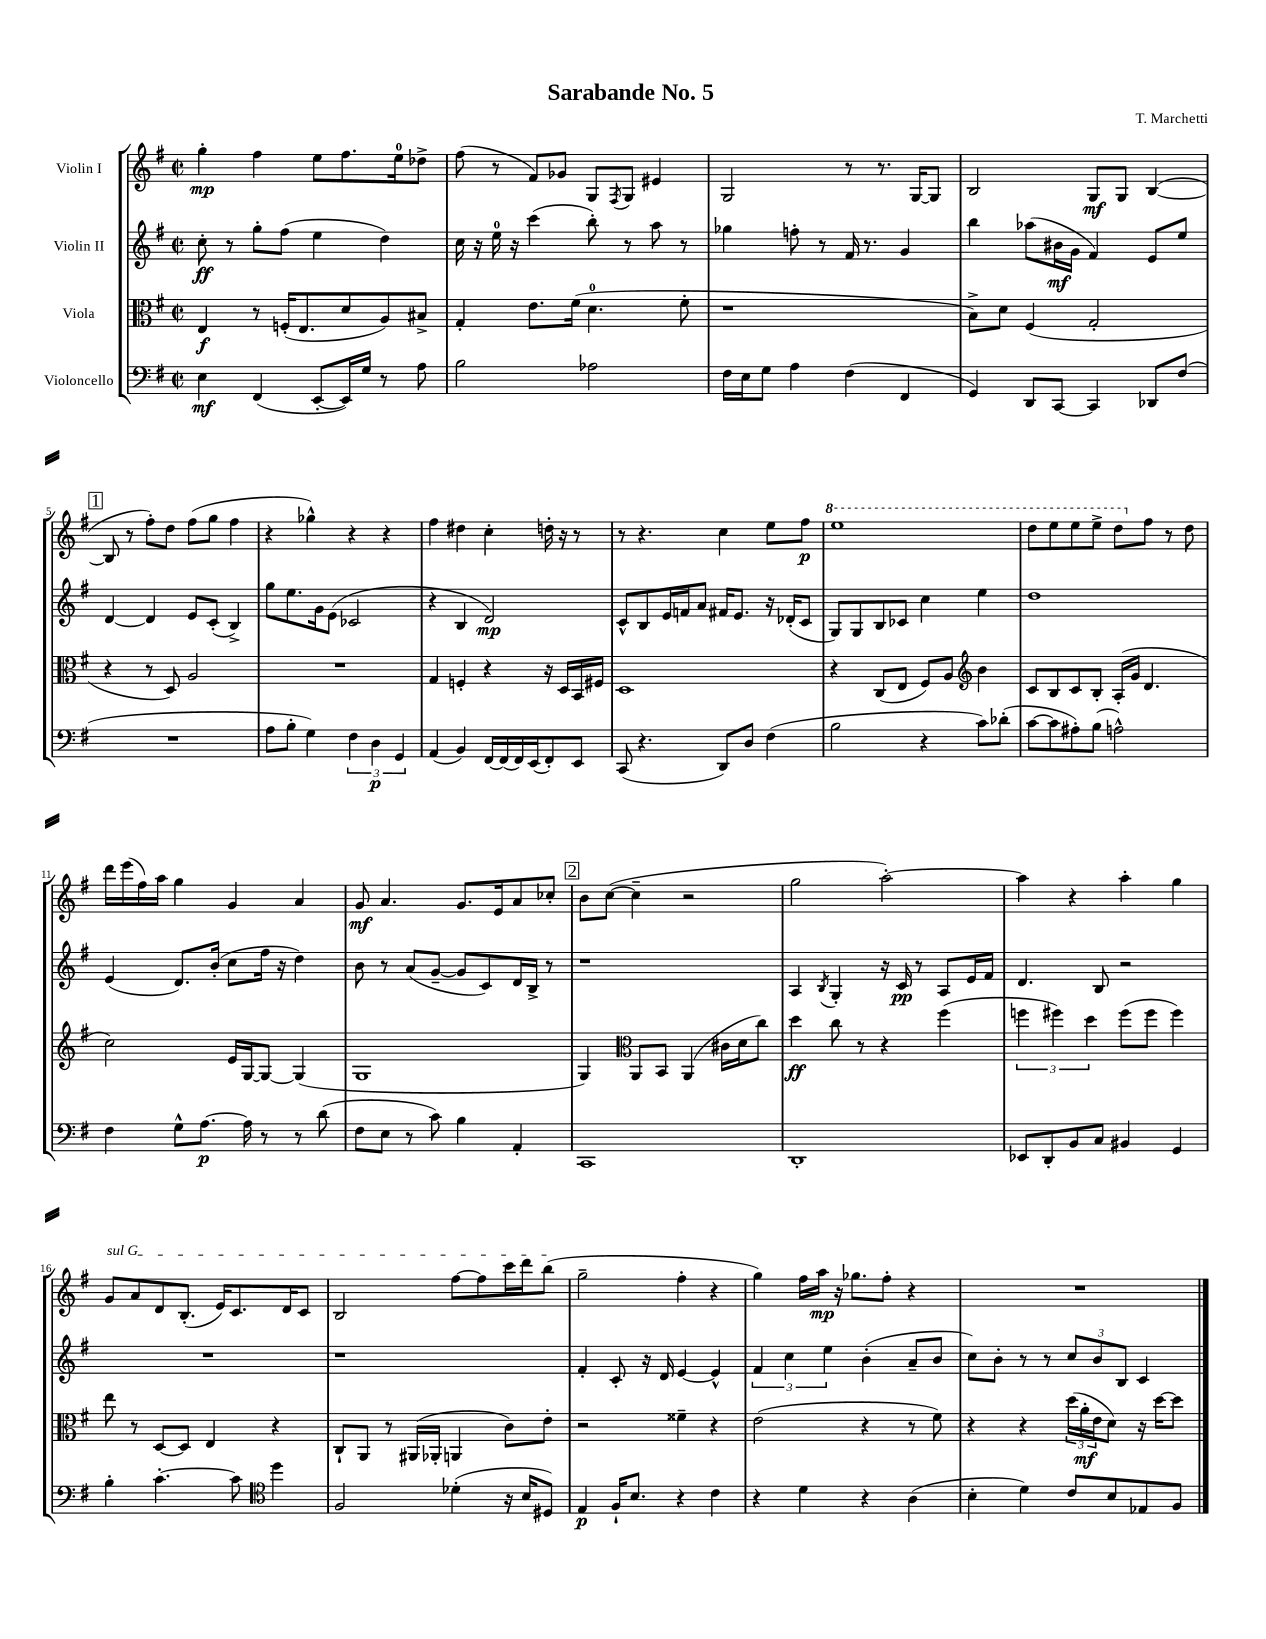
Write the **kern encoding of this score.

**kern	**kern	**kern	**kern
*staff4	*staff3	*staff2	*staff1
*clefF4	*clefC3	*clefG2	*clefG2
*k[f#]	*k[f#]	*k[f#]	*k[f#]
*M2/2	*M2/2	*M2/2	*M2/2
*met(c|)	*met(c|)	*met(c|)	*met(c|)
4E	4E	8cc'	4gg'
.	.	8r	.
(4FF#	8r	8gg'	4ff#
.	(16F'	(8ff#	.
.	8.E	.	.
[8EE'	.	4ee	8ee
16EE])	8d	.	8.ff#
16G	.	.	.
8r	8A)	4dd)	.
.	.	.	16ee
8A	8B#^	.	8dd-^
=	=	=	=
2B	4G'	16cc	(8ff#
.	.	16r	.
.	.	16ee	8r
.	.	16r	.
.	8.e	(4ccc	8f#)
.	.	.	8g-
.	(16f#	.	.
2A-	4.d	8bb')	8G
.	.	.	8qF#
.	.	8r	8G
.	.	8aa	4e#
.	8f#'	8r	.
=	=	=	=
16F#	1r	4gg-	2G
16E	.	.	.
8G	.	.	.
4A	.	8ff'	.
.	.	8r	.
(4F#	.	16f#	8r
.	.	8.r	.
.	.	.	8.r
4FF#	.	4g	.
.	.	.	[16G
.	.	.	8G]
=	=	=	=
4GG)	8B^)	4bb	2B
.	8d	.	.
8DD	(4F#	(8aa-	.
[8CC	.	16b#	.
.	.	16g	.
4CC]	2G'	4f#)	8G
.	.	.	8G
8DD-	.	8e	([4B
(8F#	.	8ee	.
=	=	=	=
1r	4r	[4d	8B]
.	.	.	8r
.	8r	4d]	8ff#')
.	8D)	.	8dd
.	2A	8e	(8ff#
.	.	(8c'	8gg
.	.	4B^)	4ff#
=	=	=	=
8A	1r	8gg	4r
8B'	.	8.ee	.
4G)	.	.	4gg-^^)
.	.	16g	.
.	.	(8e	.
6F#	.	2c-	4r
6D	.	.	.
.	.	.	4r
6GG	.	.	.
=	=	=	=
(4AA	4G	4r	4ff#
4BB)	4F'	4B	4dd#
[16FF#	4r	2d)	4cc'
(16FF#]	.	.	.
16FF#)	.	.	.
(16EE	.	.	.
8FF#')	16r	.	16dd'
.	16D	.	16r
8EE	16BB	.	8r
.	16F#	.	.
=	=	=	=
(8CC	1D	8c^^	8r
4.r	.	8B	4.r
.	.	16e	.
.	.	16f	.
.	.	8a	.
8DD)	.	16f#	4cc
.	.	8.e	.
8D	.	.	.
(4F#	.	16r	8ee
.	.	(16d-'	.
.	.	8c	8ff#
=	=	=	=
2B	4r	8G)	1eee
.	.	8G	.
.	(8C	8B	.
.	8E	8c-	.
4r	8F#)	4cc	.
.	8A	.	.
*	*clefG2	*	*
8c)	4b	4ee	.
(8d-'	.	.	.
=	=	=	=
[8c	8c	1dd	8ddd
8c]	8B	.	8eee
8A#')	8c	.	8eee
(8B	8B'	.	8eee^
2A^^)	(16A'	.	8ddd
.	16g	.	.
.	4.d	.	8ff#
.	.	.	8r
.	.	.	8dd
=	=	=	=
4F#	2cc)	(4e	16ddd
.	.	.	(16eee
.	.	.	16ff#)
.	.	.	16aa
8G^^	.	8.d)	4gg
[8.A	.	.	.
.	.	(16b'	.
.	16e	8cc	4g
16A]	[16G	.	.
8r	8G_	16ff#	.
.	.	16r	.
8r	(4G]	4dd)	4a
(8d	.	.	.
=	=	=	=
8F#	1G	8b	8g
8E	.	8r	4.a
8r	.	(8a	.
8c)	.	[8g~	.
4B	.	8g]	8.g
.	.	8c)	.
.	.	.	16e
4AA'	.	16d	8a
.	.	16B^	.
.	.	8r	8cc-'
=	=	=	=
1CC	4G)	1r	8b
.	.	.	([8cc
*	*clefC3	*	*
.	8AA	.	4cc~]
.	8BB	.	.
.	(4AA	.	2r
.	16c#	.	.
.	16d	.	.
.	8cc)	.	.
=	=	=	=
1DD'	4dd	4A	2gg
.	.	8qB	.
.	8cc	4G'	.
.	8r	.	.
.	4r	16r	[2aa')
.	.	16c	.
.	.	8r	.
.	(4ff#	8A	.
.	.	16e	.
.	.	16f#	.
=	=	=	=
8EE-	6ff	4.d	4aa]
8DD'	.	.	.
.	6ff#)	.	.
8BB	.	.	4r
.	6dd	.	.
8C	.	8B	.
4BB#	(8ff#	2r	4aa'
.	8ff#	.	.
4GG	4ff#)	.	4gg
=	=	=	=
4B'	8ee	1r	8g
.	8r	.	8a
[4.c'	[8D	.	8d
.	8D]	.	(8.B'
.	4E	.	.
.	.	.	16e)
8c]	.	.	8.c
*clefC4	*	*	*
4dd	4r	.	.
.	.	.	16d
.	.	.	8c
=	=	=	=
2F#	8C`	1r	2B
.	8AA	.	.
.	8r	.	.
.	(16AA#	.	.
.	16AA-'	.	.
(4d-'	4AA	.	[8ff#
.	.	.	8ff#]
16r	8c)	.	16ccc
16B	.	.	16ddd
8D#)	8e'	.	(8bb
=	=	=	=
4E	2r	4f#'	2gg~
16F#`	.	8c'	.
8.B	.	.	.
.	.	16r	.
.	.	16d	.
4r	4f##~	[4e	4ff#'
4c	4r	4e^^]	4r
=	=	=	=
4r	(2e	6f#	4gg)
.	.	6cc	.
4d	.	.	16ff#
.	.	.	16aa
.	.	6ee	.
.	.	.	16r
.	.	.	8.gg-
4r	4r	(4b'	.
.	.	.	8ff#'
(4A	8r	8a~	4r
.	8f#)	8b	.
=	=	=	=
4B'	4r	8cc)	1r
.	.	8b'	.
4d)	4r	8r	.
.	.	8r	.
8c	(24dd	12cc	.
.	24a'	.	.
.	24e	12b	.
8B	8d)	.	.
.	.	12B	.
8E-	16r	4c	.
.	[16dd	.	.
8F#	8dd]	.	.
==	==	==	==
*-	*-	*-	*-
